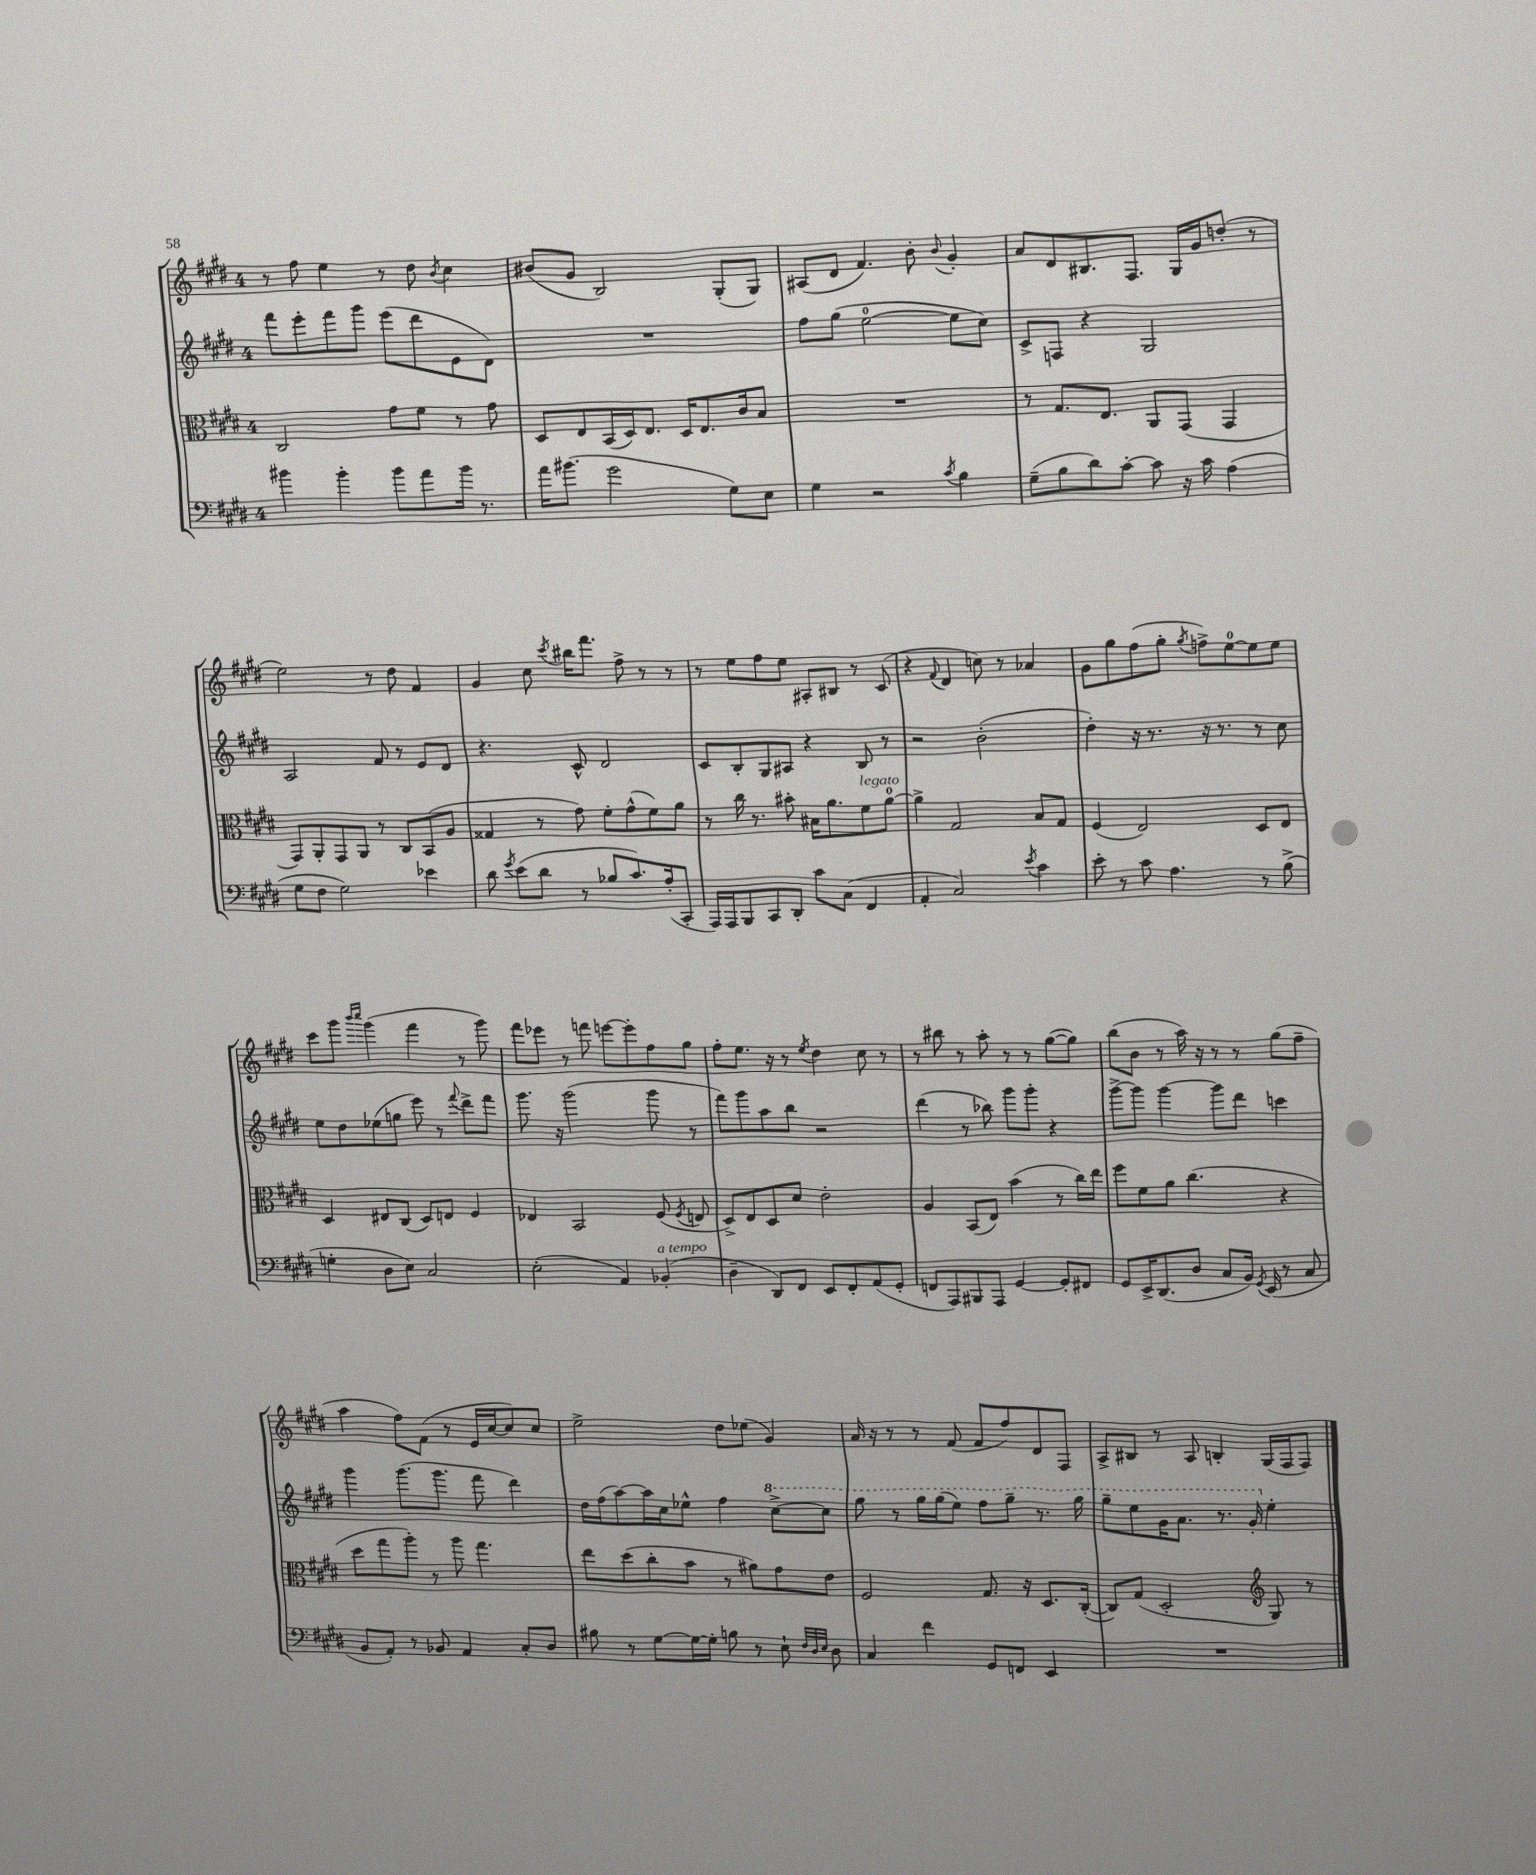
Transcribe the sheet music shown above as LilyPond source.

<<
\new StaffGroup <<
\new Staff = "s0" {
    \clef treble \key e \major \once \override Staff.TimeSignature.style = #'single-digit \time 4/4
    \autoBeamOff r8 fis''8 e''4 r8 dis''8 \acciaccatura { b'8 } cis''4 |
    bis'8[( gis'8] b2) gis8[-.( gis8]) |
    ais8[( dis'8] fis'4.) b'8-. \appoggiatura { b'8 } gis'4-. |
    a'8[ dis'8 bis8. fis8.] gis16[ gis'16 d''8]-.( r8 |
    e''2) r8 dis''8 fis'4 |
    gis'4 cis''8 \acciaccatura { cis'''8 } bis''16[ fis'''8.] fis''8-> r8 r8 |
    r8 e''8[ fis''8 e''8] ais8[-. bis8] r8 cis'8( |
    r4 \appoggiatura { fis'8 } dis'4 c''8) r8 aes'4 |
    gis'8[ gis''8 fis''8( gis''8]-. \acciaccatura { gis''8 } f''8[->) e''8-0~ e''8 e''8] |
    cis'''8[ gis'''8] \grace { b'''16[ cis''''16] } gis'''4( fis'''4 r8 gis'''8) |
    fis'''8[ ees'''8] r8 f'''8 e'''8[~ e'''8-. fis''8 gis''8] |
    fis''8[-. e''8.] r16 r8 \acciaccatura { e''8 } dis''4 cis''8 r8 |
    r8 bis''8 r8 a''8-. r8 r8 gis''8[~( gis''8]) |
    b''8[( b'8] r8 a''16) r16 r8 r8 gis''8[( fis''8]-- |
    a''4 fis''8[) fis'8]( r8 e'16[ cis''16~ cis''8) cis''8] |
    e''2-> dis''8[ ees''8]( gis'4) |
    a'16 r16 r8 r8 fis'8( fis'8[ fis''8) dis'8 fis8] |
    a8[-> bis8] r8 a8 b4-. gis16[( fis16 fis8]) \bar "|." |
}
\new Staff = "s1" {
    \clef treble \key e \major \once \override Staff.TimeSignature.style = #'single-digit \time 4/4
    \autoBeamOff fis'''8[ e'''8-. fis'''8 gis'''8] e'''8[( dis'''8 e'8 dis'8]) |
    R1 |
    fis''8[ gis''8]( e''2-0~ e''8[ cis''8]) |
    cis'8[-> f8] r4 gis2 |
    a2 fis'8 r8 e'8[ dis'8] |
    r4. cis'8-^ dis'2 |
    cis'8[ b8-. gis8 ais8] r4 b8 r8 |
    r2 b'2-.( |
    dis''4-.) r16 r8. r16 r8. r8 cis''8 |
    e''8[ dis''8 ees''8( g''8] e'''8) r8 \appoggiatura { fis'''8 } dis'''8[-> fis'''8] |
    gis'''8. r16 gis'''2( gis'''8 r8 |
    fis'''8[) gis'''8 a''8 b''8] r2 |
    dis'''4( r8 bes''8) gis'''8[ gis'''8]-. r4 |
    gis'''8[~-> gis'''8] gis'''4~ gis'''8[ dis'''8] c'''4 |
    gis'''4 gis'''8.[( gis'''8.] fis'''8 dis'''4) |
    dis''16[ fis''16( a''8~) a''16 cis''16 ees''8]-^ fis''4 \ottava #1 cis'''8[~-> cis'''8] |
    gis'''8 r8 gis'''16[ gis'''16( e'''8]) fis'''8[ gis'''8]-- r8. gis'''16 |
    gis'''8[-- e'''8 gis''16 a''8.] r8. gis''16-. \ottava #0 e''4-. \bar "|." |
}
\new Staff = "s2" {
    \clef alto \key e \major \once \override Staff.TimeSignature.style = #'single-digit \time 4/4
    \autoBeamOff cis2 gis'8[ fis'8] r8 gis'8 |
    dis8[ e8 b,16( dis16) e8.] dis16[ e8. cis'16 b8] |
    R1 |
    r8 gis8.[ e8.] a,8[ gis,8]( gis,4 |
    gis,8[) a,8-. gis,8 a,8] r8 cis8[ b,8( a8] |
    gisis4 r8 gis'8) fis'8[-. gis'8-^( fis'8) a'8] |
    r8 cis''16 r8. bis'8-. bis16[ a'8. fis'8^\markup { \italic "legato" } a'8]-0~ |
    a'4-> gis2 b8[ gis8] |
    fis4( e2) dis8[ e8] |
    dis4 eis8[ cis8]( dis8[) e8] fis4 |
    ees4 b,2 fis8( \acciaccatura { fis8 } e8 |
    dis8[->) e8 dis8 dis'8] e'2-. |
    a4 b,8[( e8]) b'4( r8 cis''16[) e''16] |
    fis''8[ fis'8 a'8] cis''4.( r4 |
    dis''8[ gis''8 a''8]-.) r8 a''8 gis''4. |
    e''8[ dis''8( cis''8-. b'8] r8 ais'8[) gis'8 e'8] |
    fis2 gis8. r16 dis8.[ cis16]~-.( |
    cis8[) gis8]( dis2-. \clef treble gis8) r8 \bar "|." |
}
\new Staff = "s3" {
    \clef bass \key e \major \once \override Staff.TimeSignature.style = #'single-digit \time 4/4
    \autoBeamOff bis'4 bis'4-. bis'8[ a'8 bis'16] r8. |
    a'16[ bis'8.]( gis'2 gis8[) e8] |
    gis4 r2 \acciaccatura { cis'8 } b4 |
    gis8[--( b8 dis'8) cis'8]~-. cis'8 r16 cis'16 a4( |
    gis8[ fis8] gis2) ees'4 |
    dis'8 \acciaccatura { gis'8 } e'8[( dis'8] r8 bes8[ cis'8.) a16-.( cis,8]-. |
    a,,16[) a,,16 b,,8 cis,8 dis,8]-. cis'8[ cis8]( fis,4 |
    a,4-. cis2) \acciaccatura { e'8 } cis'4 |
    e'8-. r8 cis'8 a4. r8 b8->( |
    g4-. dis8[ e8]) cis2 |
    e2-.( a,4) bes,4-.^\markup { \italic "a tempo" }( |
    dis4-- dis,8[) fis,8] e,8[ fis,8-. a,8( gis,8]-. |
    f,8[ a,,8) bis,,8 a,,8] gis,4~ gis,8[-. fis,8] |
    gis,8[ e,16-> dis,8.( dis8] cis8[ b,16]) \acciaccatura { gis,8 } e,16( r8 cis8 |
    b,8[ a,8]-.) r8 bes,8 a,4 cis8[-. dis8] |
    bis8 r8 gis8[~ gis16~ gis16]-. b8 r8 e8-! \grace { fis32[ dis32 e32] } dis8 |
    cis4 fis'4 gis,8[ f,8] e,4 |
    R1 \bar "|." |
}
>>
>>
\layout { \context { \Score \remove "Bar_number_engraver" } }
